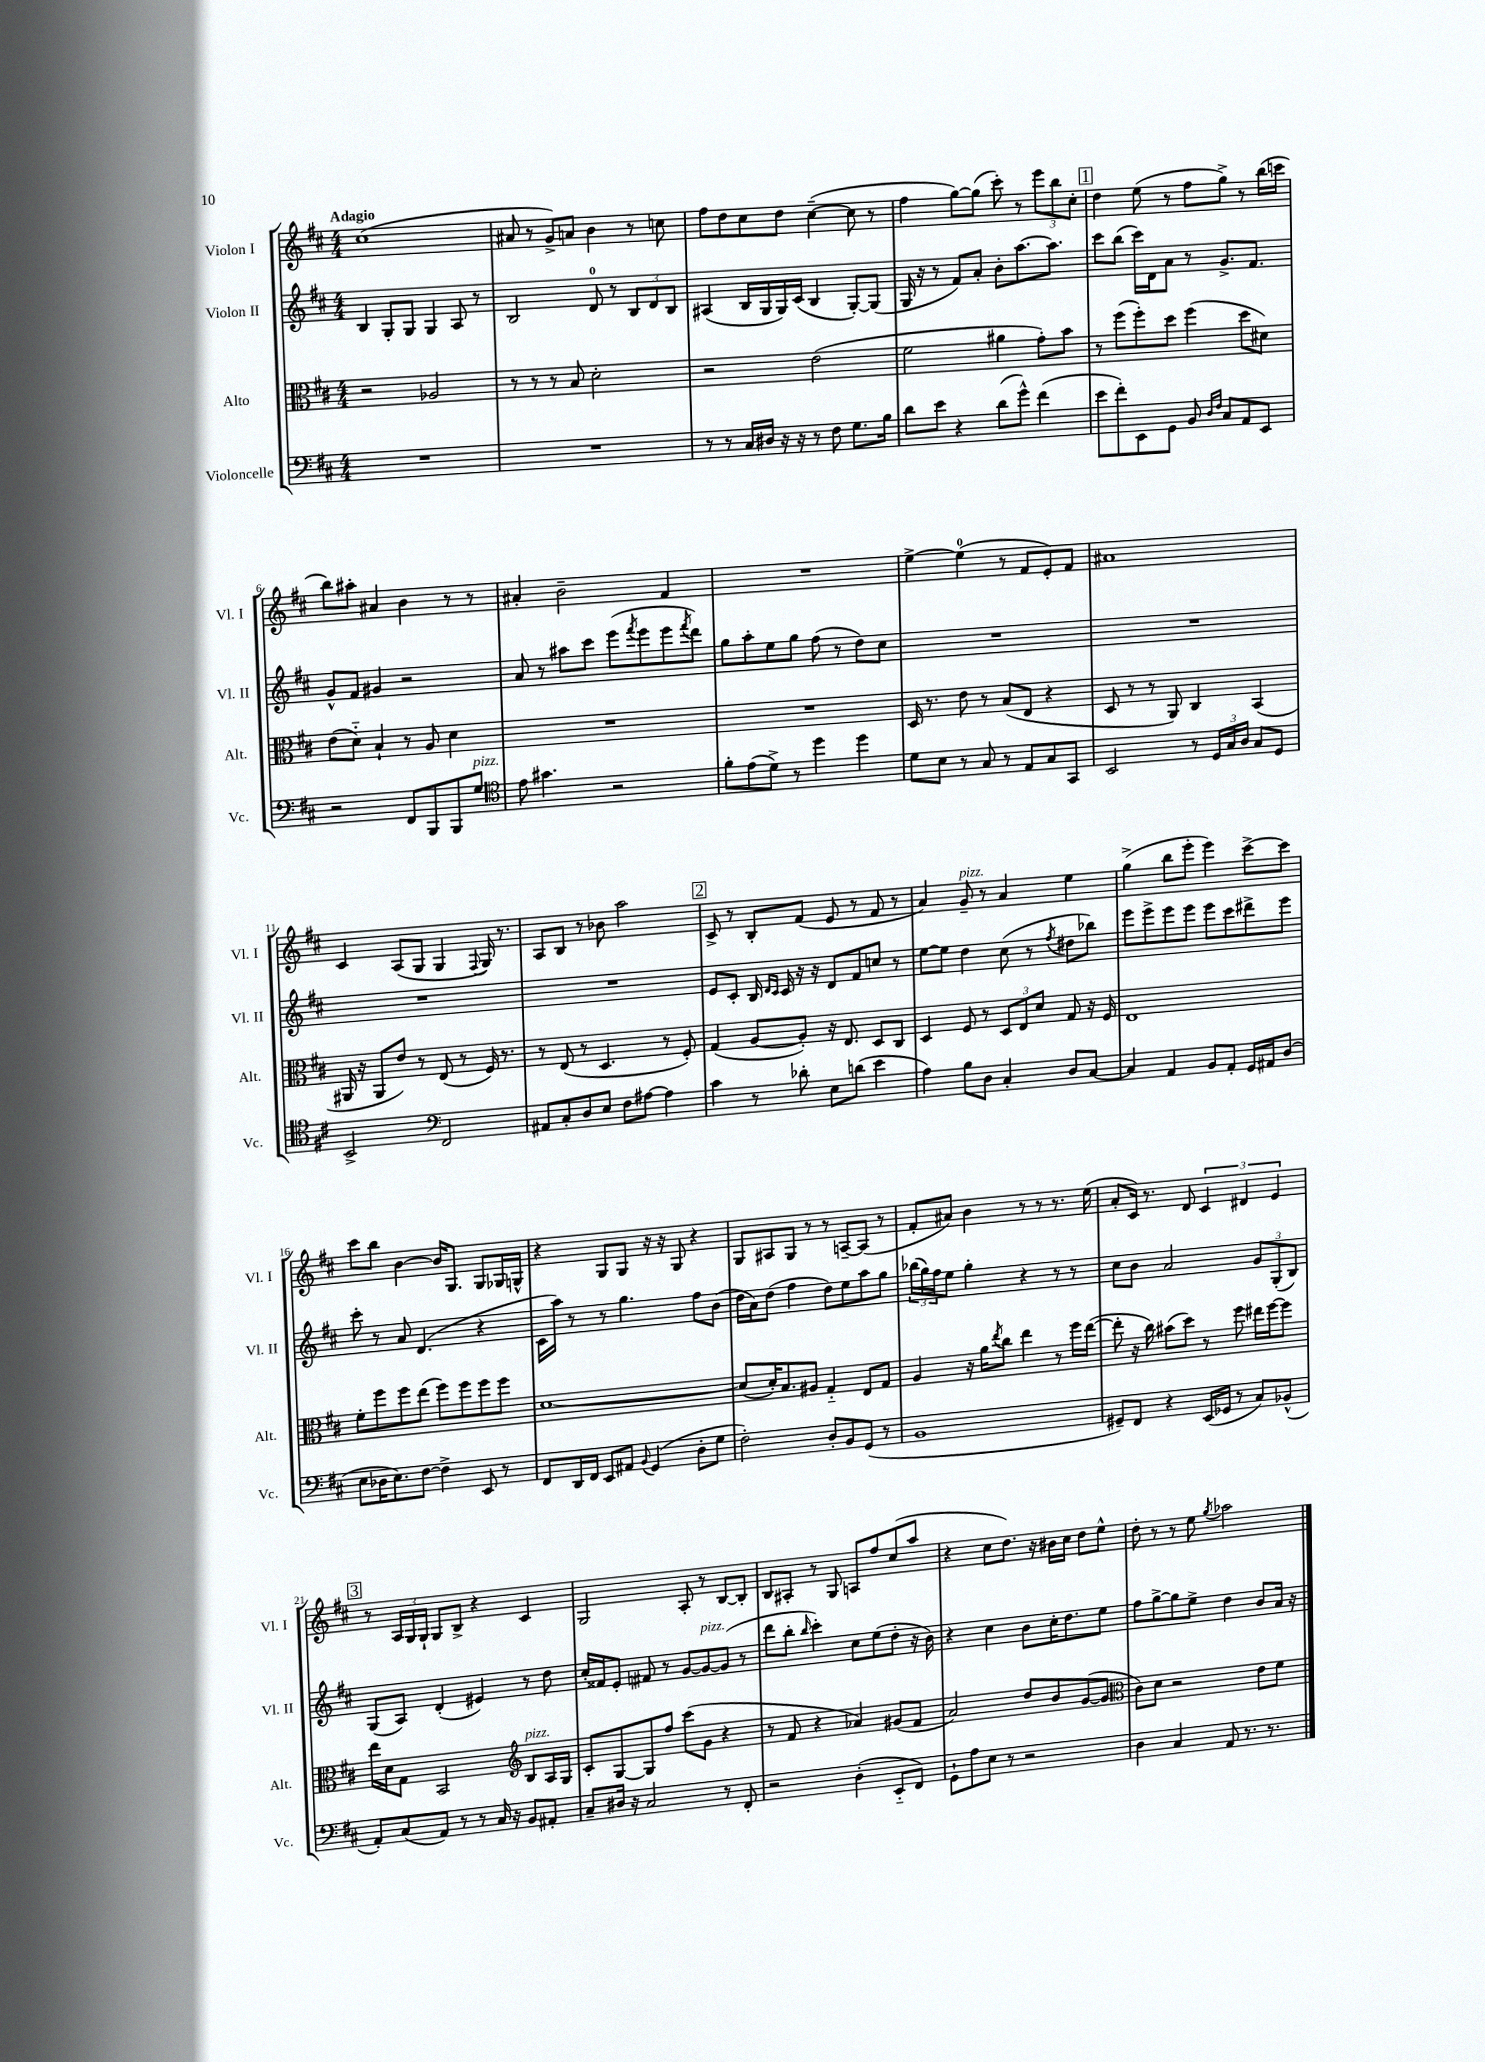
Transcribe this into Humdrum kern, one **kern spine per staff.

**kern	**kern	**kern	**kern
*part4	*part3	*part2	*part1
*staff4	*staff3	*staff2	*staff1
*I"Violoncelle	*I"Alto	*I"Violon II	*I"Violon I
*I'Vc.	*I'Alt.	*I'Vl. II	*I'Vl. I
*clefF4	*clefC3	*clefG2	*clefG2
*k[f#c#]	*k[f#c#]	*k[f#c#]	*k[f#c#]
*M4/4	*M4/4	*M4/4	*M4/4
=1	=1	=1	=1
!	!	!	!LO:TX:a:B:t=Adagio
1r	2r	4B/	(1cc#
.	.	8G'/L	.
.	.	8G/J	.
.	2A-X/	4G/	.
.	.	8A/	.
.	.	8r	.
=2	=2	=2	=2
1r	8r	2B/	8a#X/
.	8r	.	8r
.	8r	.	8g^/L)
.	8B/	.	8an/J
.	2d'\	8d/	4b\
.	.	8r	.
.	.	12B/L	8r
.	.	12d/	.
.	.	.	8ccn\
.	.	12B/J	.
=3	=3	=3	=3
8r	2r	(4A#X/	8ff#\L
8r	.	.	8dd\
16C#/LL	.	16B/LL	8cc#\
16D#X/JJ	.	16G/	.
16r	.	16G/)	8dd\J
16r	.	(16c#/JJ	.
8r	(2e\	4B/	([4cc#~\
8F#\	.	.	.
8.G\L	.	[8G'/L)	8cc#\]
.	.	(8G/J]	8r
16B\Jk	.	.	.
=4	=4	=4	=4
8d\L	2f#\	16G/	4ff#\
.	.	16r	.
8e\J	.	8r	.
4r	.	8f#/L)	[8gg\L)
.	.	8a'/J	(8gg\J]
(8d\L	4a#X\	8b'\L	8ccc#'\)
8g^^\J)	.	[8.aa\	8r
(4f#\	8g'\L)	.	12eee\L
.	.	8.aa\J]	.
.	.	.	12bb\
.	8b\J	.	.
.	.	.	12cc#'\J
!!LO:REH:place=s1:t=1
=5	=5	=5	=5
8e\L	8r	8ccc#\L	4dd\
8f#'\)	(8ff#\L	(8bb\J	.
8EE\	8ff#'\)	16ccc#\LL)	(8ee\
.	.	16d\J	.
8GG\J	8dd\J	8a\J	8r
8BB/	(4ff#\	8r	8ff#\L
16qqD/LL	.	.	.
16qqF#/JJ	.	.	.
8C#/L	.	8.g^/L	8gg^\J)
8AA/	8dd\L	.	8r
.	.	8.f#/J	.
8EE/J	8d#X\J)	.	(16bb\LL
.	.	.	16cccn\JJ
!!LO:LB:g=z
=6	=6	=6	=6
2r	(8e\L	8g^^/L	8bb\L)
.	8d\J)	8f#/J	8aa#X'\J
.	4B`/	4g#X/	4a#X/
8FF#/L	8r	2r	4b\
8BBB/	8A/	.	.
8BBB/	4d\	.	8r
!LO:TX:a:i:t=pizz.	!	!	!
8G/J	.	.	8r
=7	=7	=7	=7
*clefC4	*	*	*
8e\	1r	8a/	4a#X'/
4.g#X\	.	8r	.
.	.	8aa#X\L	2b~\
.	.	8ccc#\J	.
2r	.	(8eee\L	.
.	.	8qfff#/	.
.	.	8eee\	.
.	.	8eee\	4f#/
.	.	8qfff#/	.
.	.	8ddd\J)	.
=8	=8	=8	=8
8f#'\L	1r	8gg\L	1r
(8e\	.	8aa'\	.
8d^\J)	.	8ee\	.
8r	.	8gg\J	.
4dd\	.	(8ff#\	.
.	.	8r	.
4dd\	.	8dd\L)	.
.	.	8cc#\J	.
=9	=9	=9	=9
8d\L	16D/	1r	[4ee^\
.	8.r	.	.
8B\J	.	.	.
8r	8e\	.	(4ee\]
8G/	8r	.	.
8r	(8B/L	.	8r
8E/L	8E/J	.	8f#/L
8G/	4r	.	8e'/)
8GG/J	.	.	8f#/J
=10	=10	=10	=10
2BB/	8D/	1r	1a#X
.	8r	.	.
.	8r	.	.
.	8AA/)	.	.
8r	4C#/	.	.
24D/LL	.	.	.
24G/	.	.	.
24A/JJ	.	.	.
8G/L	(4BB/	.	.
8D/J	.	.	.
!!LO:LB:g=z
=11	=11	=11	=11
2BB^/	16AA#X/	1r	4c#/
.	16r	.	.
.	8AA#/L	.	.
.	8e/J)	.	(8A/L
.	8r	.	8G/J
*clefF4	*	*	*
2FF#/	(8E/	.	4G/
.	8r	.	.
.	.	.	8qqF#/
.	16F#/)	.	16G/)
.	8.r	.	8.r
=12	=12	=12	=12
8AA#X/L	8r	1r	8A/L
8C#'/	(8E/	.	8B/J
8D/	8r	.	8r
8E/J	4.D/	.	8b-X\
8F#\L	.	.	2aa\
[8A#X\J	.	.	.
4A#\]	8r	.	.
.	8F#'/)	.	.
!!LO:REH:place=s1:t=2
=13	=13	=13	=13
4c#\	(4G/	8e/L	8c#^/
.	.	8c#'/J	8r
8r	[8A/L	16B/	8B'/L
.	.	16qqd/LL	.
.	.	16qqc#/JJ	.
.	.	16c#/	.
8d-X'\	8A'/J])	16r	(8f#/J
.	.	16r	.
8E\L	16r	8d/L	8e/
.	8.E/	.	.
(8dn\J	.	8f#/	8r
4e\	8D/L	8ccn/J	8f#/
.	8C#/J	8r	8r
=14	=14	=14	=14
4A\)	4D/	[8ee\L	4a/)
.	.	8ee\J]	.
!	!	!	!LO:TX:a:i:t=pizz.
8B\L	8F#/	4dd\	8g~/
8D\J	8r	.	8r
4C#'/	12D/L	(8cc#\	4a/
.	12E/	.	.
.	.	8r	.
.	12d/J	.	.
.	.	8qff#/	.
8D/L	8G/	8dd#X\L	4ee\
[8C#/J	16r	8bb-X\J)	.
.	16F#/	.	.
=15	=15	=15	=15
4C#/]	1E	8eee\L	(4gg^\
.	.	8eee^\	.
4AA/	.	8eee\	8bb\L
.	.	8eee\J	8eee'\J
8BB/L	.	8eee\L	4eee\)
8AA'/J	.	8ccc#\	.
16GG/LL	.	8ddd#X^\	[8ccc#^\L
16AA#X/J	.	.	.
(8D/J	.	8eee\J	8ccc#\J]
!!LO:LB:g=z
=16	=16	=16	=16
8E\L	8f#'\L	8ccc#'\	8ccc#\L
16D-X\K	8ff#\	8r	8bb\J
8.E\)	.	.	.
.	8ff#\	8a/	[4b\
[8F#\J	(8ee\J	(4.d/	.
4F#^\]	8ff#\L)	.	16b/KL]
.	.	.	8.G/J
.	8ff#\	.	.
8EE/	8ff#\	4r	8G/L
8r	8ff#\J	.	16G-X/L
.	.	.	16Gn^^/JJ
=17	=17	=17	=17
8FF#/L	[1d	16c#\LL	4r
.	.	16aa\JJ)	.
16DD/L	.	8r	.
16FF#/JJ	.	.	.
8EE/L	.	8r	8G/L
8AA#X/J	.	4.gg\	8G/J
8qqBB/	.	.	.
(4GG/	.	.	16r
.	.	.	16r
.	.	.	8G/
8D'\L	.	8ff#\L	4r
8G\J	.	(8b\J	.
=18	=18	=18	=18
2F#'\)	(8d/L]	16dd\LL	8G/L
.	.	16a\J)	.
.	16d'/K)	(8dd\J	8A#X/
.	8.B/	.	.
.	.	4ff#\	8G/J
.	8A#X/J	.	8r
8D'/L	4G/	8dd\L)	8r
8BB/	.	8ee\	[8An~/L
(8GG/J	8E/L	8aa\	(8A/J]
8r	8G/J	8gg\J	8r
=19	=19	=19	=19
1BB	4A/	(24bb-X\LL	8f#'/L
.	.	24gg\)	.
.	.	24ff#\J	.
.	.	8ee\J	8a#X/J)
.	16r	4gg'\	4b\
.	16a\KL	.	.
.	8qee/	.	.
.	8cc#\J	.	.
.	4ee\	4r	8r
.	.	.	8r
.	8r	8r	8.r
.	16ff#\LL	8r	.
.	([16ee\JJ	.	(16ee\
=20	=20	=20	=20
8GG#X~/L)	8ee'\]	8cc#\L	8a'/L
8FF#/J	16r	8b\J	16c#/Jk)
.	16cc#\)	.	8.r
4r	(8b#X\L	2a/	.
.	8dd\J)	.	8d/
(16EE/LL	8r	.	6c#/
16GG-X/JJ	.	.	.
8r	8ff#\	.	.
.	.	.	6d#X/
8C#/L)	16ee#X\LL	12g/L	.
.	[16ff#\J	.	.
.	.	(12G'/	6e/
(8BB-X^^/J	8ff#\J]	.	.
.	.	12B/J)	.
!!LO:LB:g=z
!!LO:REH:place=s1:t=3
=21	=21	=21	=21
8AA'/L)	16ee\LL	(8G/L	8r
.	16d\J	.	.
(8C#/	8G\J	8A/J)	24A/LL
.	.	.	24G/
.	.	.	24G`/JJ
8AA/J)	2BB/	(4d'/	8G/L
8r	.	.	8B^/J
8r	.	4e#X/)	4r
16C#/	.	.	.
16r	.	.	.
*	*clefG2	*	*
!	!LO:TX:a:i:t=pizz.	!	!
8BB/L	8B/L	8r	4c#/
8AA#X'/J	16A/L	8dd\	.
.	16G/JJ	.	.
=22	=22	=22	=22
8C#~/L	8c#'/L	16cc#'/LL	2G/
.	.	16f##X/J	.
16D#X/Jk	[8G/	8e'/J	.
16r	.	.	.
2C#/	8G/]	8f#X/	.
.	8ff#/J	8r	.
.	(8ccc#\L	[8g/L	8A'/
!	!	!LO:TX:a:i:t=pizz.	!
.	8g\J	8g/_	8r
8r	4r	(8g/J]	[8B/L
8FF#'/	.	8r	8B'/J]
=23	=23	=23	=23
2r	8r	8ddd\L	8B/L
.	8f#/	8bb'\J	8A#X'/J
.	.	16qqbb/	.
.	4r	4ccc#'\)	8r
.	.	.	8G/
(4D'\	4a-X/)	8cc#\L	8An/L
.	.	(8ee\	8ff#/
8EE/L	(8g#X/L	8dd'\J	(8cc#/
8FF#/J)	8f#/J	16r	8aa/J
.	.	16b\)	.
=24	=24	=24	=24
8GG`\L	2a/)	4r	4r
8A\	.	.	.
8E\J	.	4cc#\	8cc#\L
8r	.	.	8.dd\J)
2r	8dd/L	8b\L	.
.	.	.	16r
.	8b/	16cc#'\K	16b#X\LL
.	.	8.dd\	16cc#\JJ
.	([8g/	.	8dd\L
.	8g/J]	8ee\J	8ee^^\J
=25	=25	=25	=25
*	*clefC3	*	*
4D\	8c#\L)	8ff#\L	8dd'\
.	8d\J	[8gg^\	8r
4C#/	2r	8gg\]	8r
.	.	8ee^\J	8ee\
.	.	.	8qgg/
8AA/	.	4dd\	2aa-X\
8.r	.	.	.
.	8e\L	8b/L	.
8.r	.	.	.
.	8f#\J	16a/Jk	.
.	.	16r	.
==	==	==	==
*-	*-	*-	*-
